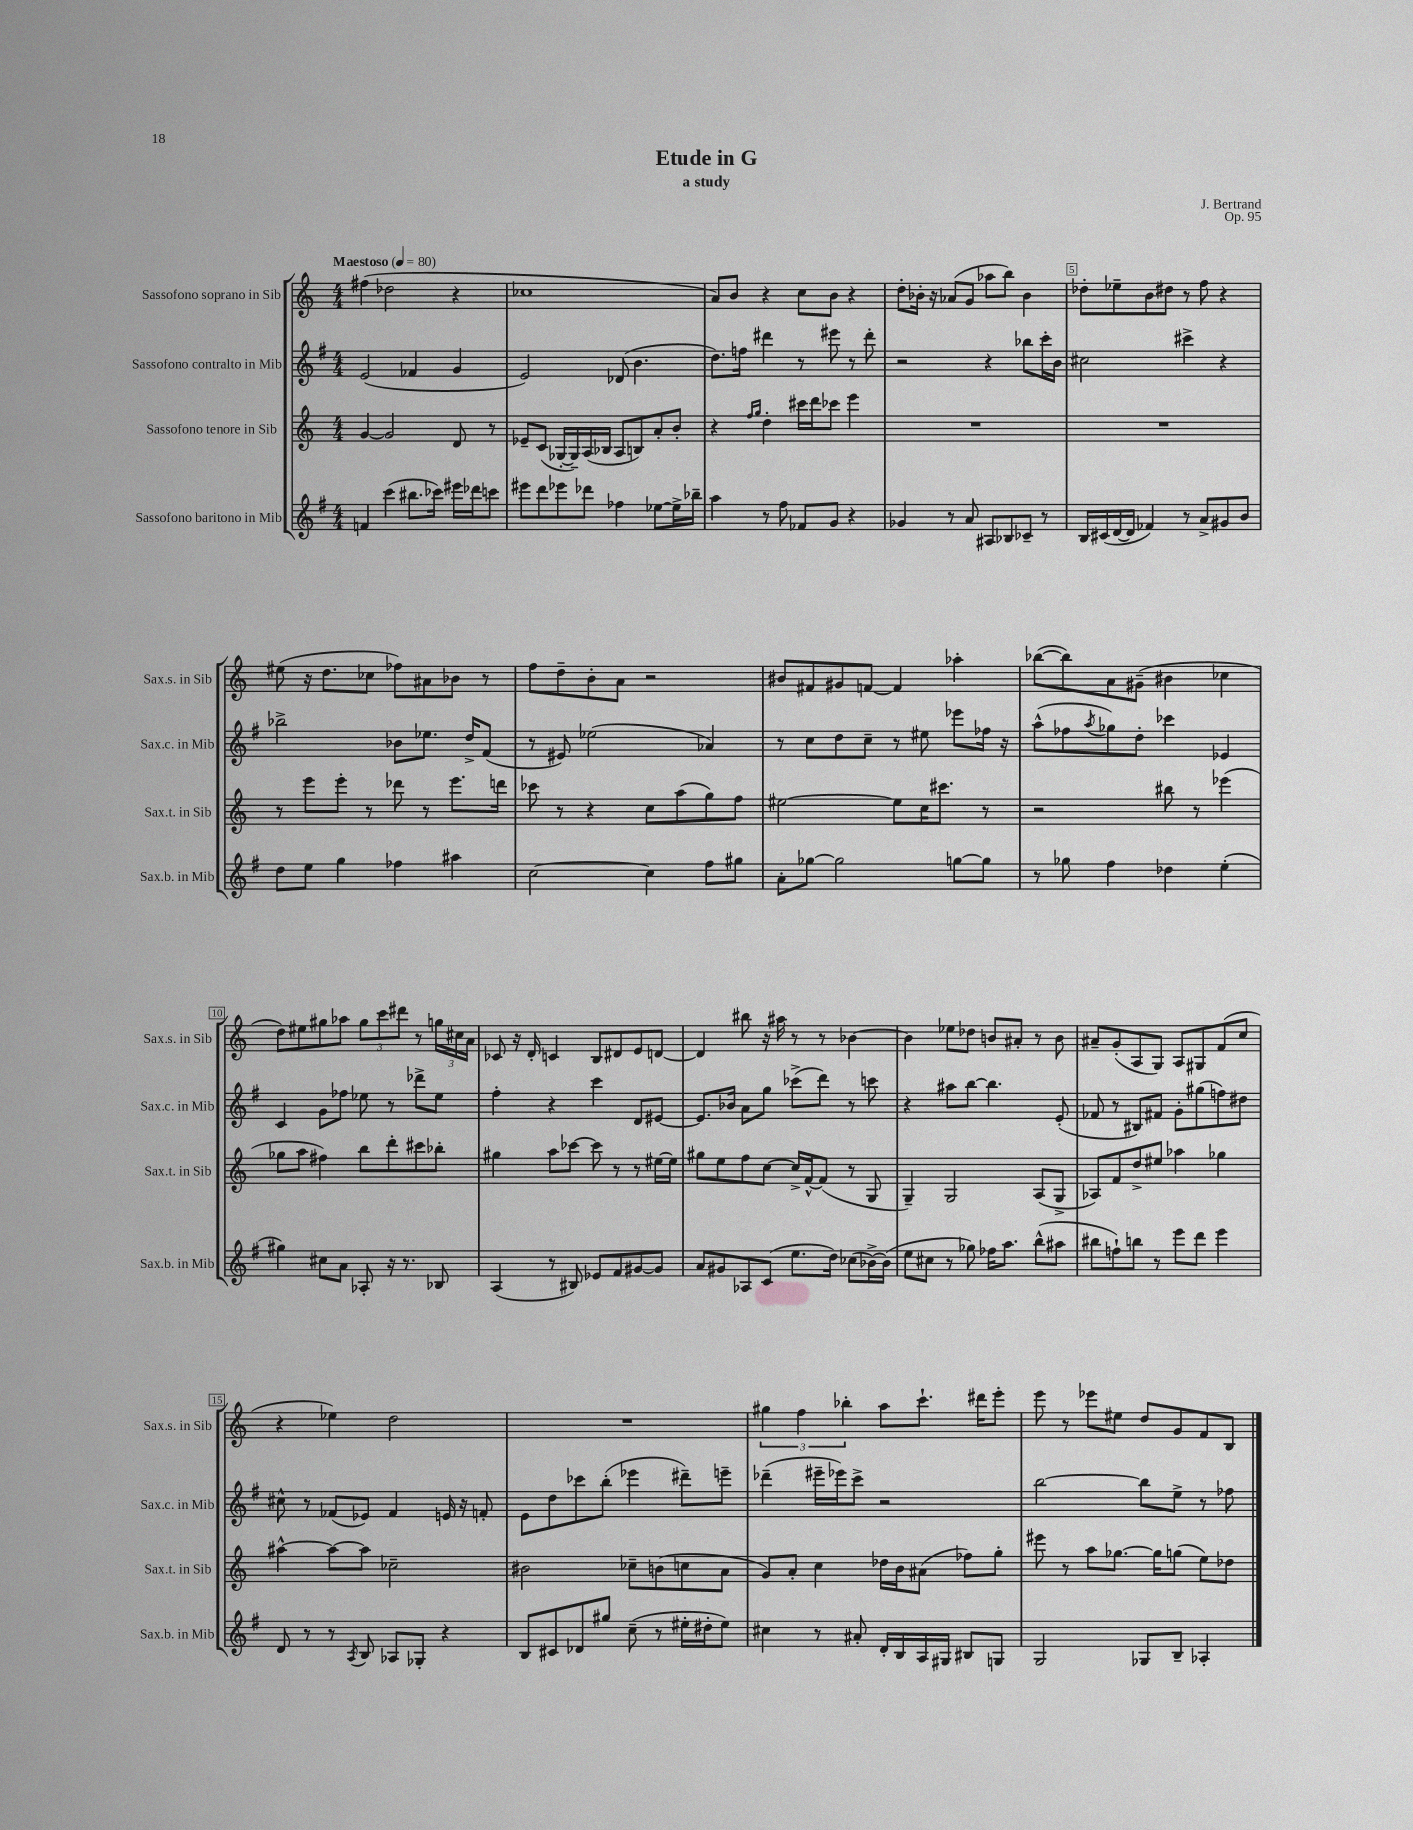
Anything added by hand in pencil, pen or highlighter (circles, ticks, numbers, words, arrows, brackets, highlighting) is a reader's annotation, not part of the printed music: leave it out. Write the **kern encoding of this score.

**kern	**kern	**kern	**kern
*part4	*part3	*part2	*part1
*staff4	*staff3	*staff2	*staff1
*I"Sassofono baritono in Mib	*I"Sassofono tenore in Sib	*I"Sassofono contralto in Mib	*I"Sassofono soprano in Sib
*I'Sax.b. in Mib	*I'Sax.t. in Sib	*I'Sax.c. in Mib	*I'Sax.s. in Sib
*clefG2	*clefG2	*clefG2	*clefG2
*k[f#]	*k[]	*k[f#]	*k[]
*M4/4	*M4/4	*M4/4	*M4/4
*MM80	*MM80	*MM80	*MM80
=1	=1	=1	=1
!	!	!	!LO:TX:a:B:t=Maestoso
4fn/	[4g/	(2e/	(4ff#X\
(4ccc\	2g/]	.	2dd-X\
8.bb#X\L	.	4f-X/	.
16ccc-X\Jk)	.	.	.
16eee#X\LL	8d/	4g/	4r
16ddd-X\J	.	.	.
8cccn\J	8r	.	.
=2	=2	=2	=2
8eee#X\L	8e-X~/L	2e/)	1cc-X
8ddd\	(8c/J	.	.
8eee-X\	[16G-X'/LL	.	.
.	16G-~/])	.	.
8ddd-X\J	(16A/	.	.
.	16B-X/JJ	.	.
4ff-X\	8A/L	(8d-X/	.
.	8Bn/)	4.b\	.
[8ee-X\L	8a'/	.	.
16ee-^\L]	8b'/J	.	.
16bb-X~\JJ	.	.	.
=3	=3	=3	=3
4aa\	4r	8.dd\L)	8a/L)
.	.	.	8b/J
.	.	16ffn\Jk	.
.	16qqff/LL	.	.
.	16qqgg/JJ	.	.
8r	4dd'\	4ddd#X\	4r
8ff#\	.	.	.
8f-X/L	16ccc#X\LL	8r	8cc\L
.	16ddd\J	.	.
8g/J	8ccc-X\J	8eee#X\	8b\J
4r	4eee\	8r	4r
.	.	8ddd#'\	.
=4	=4	=4	=4
4g-X/	1r	2r	8dd'\L
.	.	.	16b-X'\Jk
.	.	.	16r
8r	.	.	(8a-X/L
8a/	.	.	8g/J
8A#X/L	.	4r	8aa-X\L
8B-X/	.	.	8bb\J)
8c-X~/J	.	8bb-X\L	4b-\
8r	.	16ccc'\L	.
.	.	16b\JJ	.
=5	=5	=5	=5
16B/LL	1r	2cc#X\	8dd-X'\L
(16c#X/	.	.	.
[16d/	.	.	8ee-X~\
16d/JJ]	.	.	.
4f-X/)	.	.	8b\
.	.	.	8dd#X\J
8r	.	4ccc#X^\	8r
8a^/L	.	.	8ff\
8g#X/	.	4r	4r
8b/J	.	.	.
!!LO:LB:g=z
=6	=6	=6	=6
8dd\L	8r	2bb-X^\	(8ee#X\
8ee\J	8eee\L	.	16r
.	.	.	8.dd\L
4gg\	8eee'\J	.	.
.	8r	.	8cc-X\J
4ff-X\	8ddd-X\	8b-X\L	8ff-X\L)
.	8r	8.ee-X\J	8a#X\
4aa#X\	8.eee\L	.	8b-X\J
.	.	16dd^/KL	.
.	.	(8f#/J	8r
.	16dddn\Jk	.	.
=7	=7	=7	=7
[2cc\	8ccc-X\	8r	8ff\L
.	8r	8e#X/)	8dd~\
.	4r	(2ee-X\	8b'\
.	.	.	8a\J
4cc\]	8cc\L	.	2r
.	(8aa\	.	.
8ff#\L	8gg\)	4a-X/)	.
8gg#X\J	8ff\J	.	.
=8	=8	=8	=8
8a'\L	[2ee#X\	8r	8b#X/L
[8gg-X\J	.	8cc\L	8f#X/
2gg-\]	.	8dd\	8g#X/
.	.	8cc~\J	[8fn/J
.	8ee#\L]	8r	4f/]
.	16cc\K	8ee#X\	.
.	8.ccc#X\J	.	.
[8ggn\L	.	8eee-X\L	4aa-X'\
8gg\J]	8r	16ff-X\Jk	.
.	.	16r	.
=9	=9	=9	=9
8r	2r	(8aa^^\L	([8bb-X\L
8gg-X\	.	8ff-X\	8bb-\])
.	.	8qaa/	.
4ff#\	.	8gg-X\)	8a\
.	.	8dd'\J	(8g#X~\J
4dd-X\	8bb#X\	4ccc-X\	4b#X\
.	8r	.	.
(4ee'\	(4eee-X\	4e-X/	4cc-X\
!!LO:LB:g=z
=10	=10	=10	=10
4gg#X\)	8gg-X\L	4c/	8dd\L)
.	8aa\J	.	8ee#X\
8cc#X\L	4ff#X\)	8g\L	8gg#X\
8a\J	.	8ff-X\J	8aa-X\J
8A-X'/	8bb\L	8ee-X\	12gg#\L
.	.	.	12ccc\
16r	8ddd'\	8r	.
.	.	.	12ddd#X\J
8.r	.	.	.
.	8ccc#X\	8ddd-X^\L	8r
8B-X/	8bb-X'\J	8ee-\J	24ggn\LL
.	.	.	24cc#X\
.	.	.	24a\JJ
=11	=11	=11	=11
(4A/	4gg#X\	4ff#'\	8c-X/
.	.	.	16r
.	.	.	16d'/
8r	8aa\L	4r	4cn/
8B#X/)	[8ccc-X\J	.	.
8e-X/L	8ccc-\]	4ccc\	8B/L
8f#/	8r	.	8d#X/
[8g#X/	8r	8d/L	8e/
8g#/J]	[16ee#X\LL	[8e#X/J	[8dn/J
.	16ee#\JJ]	.	.
=12	=12	=12	=12
8a/L	8gg#X\L	8.e#/L]	4d/]
8g#X/	8ee\	.	.
.	.	16b-X/Jk	.
8A-X/	8ff\	8a\L	8bb#X\
(8c/J	[8cc\J	8gg\J	16r
.	.	.	16aa#X\
8.ee\L	16cc^/LL]	(8ccc-X^\L	8r
.	[16f^^/J	.	.
.	(8f/J]	8ddd\J)	8r
16dd\Jk)	.	.	.
(8cc-X\L	8r	8r	[4b-X\
[16b-X^\L)	8G/	8cccn\	.
(16b-\JJ]	.	.	.
=13	=13	=13	=13
8ee\L	4G~/)	4r	4b-\]
8cc#X\J	.	.	.
8r	2G/	8aa#X\L	8ee-X\L
8gg-X\)	.	[8bb\J	8dd-X\J
16ff-X\KL	.	4.bb\]	8bn/L
8.aa\J	.	.	.
.	.	.	8a#X'/J
(8bb^^\L	(8A/L	.	8r
8aa#X\J	8G^/J	(8e'/	8b\
=14	=14	=14	=14
8bb#X\L	8A-X/L)	8f-X/	8a#X~/L
8ffn`\)	8f/	8r	(8g'/
8bbn\J	8dd^/	8B#X/L)	8A/
8r	8ee#X/J	8f#X/J	8G/J)
8eee\L	4aa-X\	8g'\L	8A/L
8ddd\J	.	(8gg#X\	8G#X/
4eee\	4gg-X\	8ffn\)	(8f/
.	.	8dd#X\J	8cc/J
!!LO:LB:g=z
=15	=15	=15	=15
8d/	[4aa#X^^\	8cc#X^^\	4r
8r	.	8r	.
8r	8aa#\L_	(8f-X/L	4ee-X\)
8qA/	.	.	.
8B/	8aa#\J]	8e-X/J)	.
8A-X/L	2cc-X~\	4f-/	2dd\
8G-X'/J	.	.	.
4r	.	16en/	.
.	.	16r	.
.	.	8fn'/	.
=16	=16	=16	=16
8B/L	2b#X\	8e\L	1r
8c#X/	.	8dd\	.
8d-X/	.	8ccc-X\	.
8gg#X/J	.	(8bb'\J	.
(8cc~\	8cc-X~\L	4eee-X\	.
8r	(8bn\	.	.
16ee#X'\LL	8ccn\	8ddd#X~\L)	.
16dd#X'\J	.	.	.
8ee#\J)	8a\J	8eeen~\J	.
=17	=17	=17	=17
4cc#X\	8g/L)	(4ddd-X~\	6gg#X\
.	8a'/J	.	.
.	.	.	6ff\
8r	4cc\	16eee#X~\LL	.
.	.	16eee-X\J)	.
.	.	.	6bb-X'\
8a#X'/	.	8ccc^\J	.
16d'/LL	16dd-X\LL	2r	8aa\L
16B/	16b\J	.	.
16A/	(8a#X\J	.	8.ccc`\J
16G#X/JJ	.	.	.
8B#X/L	8ff-X\L)	.	.
.	.	.	16ddd#X\KL
8Gn/J	8gg'\J	.	8eee'\J
=18	=18	=18	=18
2G/	8eee#X\	[2bb\	8eee\
.	8r	.	8r
.	8aa\L	.	8eee-X\L
.	[8.gg-X\J	.	8ee#X\J
8G-X/L	.	8bb\L]	8dd/L
.	16gg-\KL]	.	.
8B~/J	(8ggn\J	8ee^\J	8g/
4A-X'/	8ee\L)	8r	8f/
.	8dd-X\J	8ff-X\	8B/J
==	==	==	==
*-	*-	*-	*-
